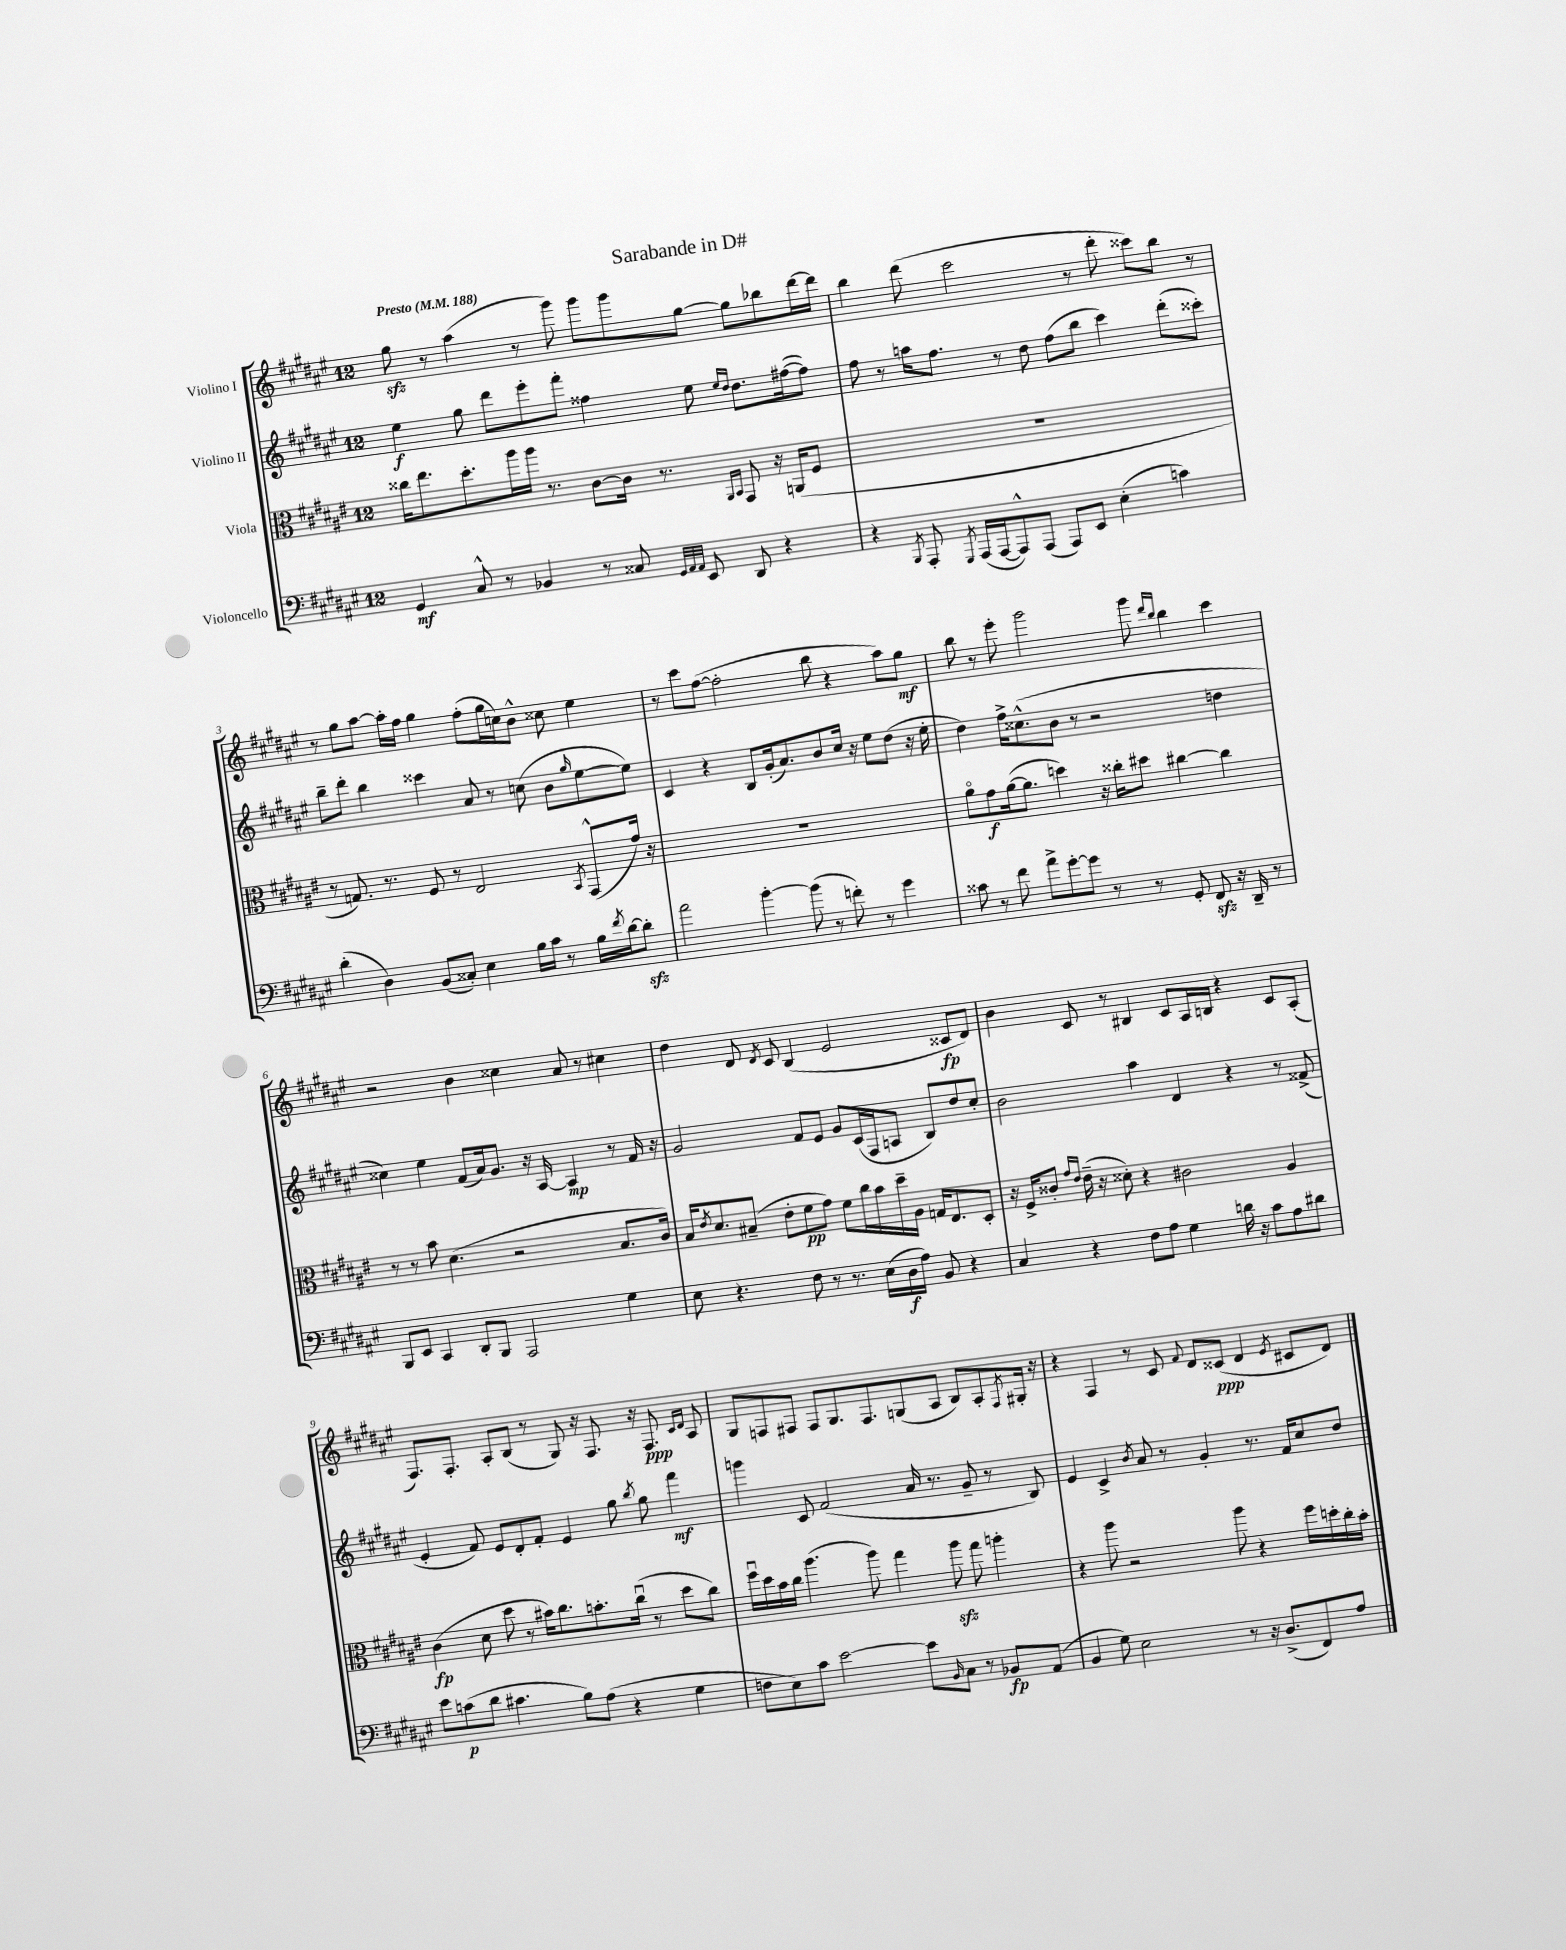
\header { title = "Sarabande in D#" }
<<
\new StaffGroup <<
\new Staff = "s0" \with { instrumentName = "Violino I" } {
    \clef treble \key fis \major \once \override Staff.TimeSignature.style = #'single-digit \time 12/8 \tempo "Presto" 4 = 188
    gis''8\sfz r8 ais''4( r8 gis'''8) gis'''8 gis'''8 gis''8~ gis''8 bes''8 dis'''16~ dis'''16 |
    b''4 dis'''8( cis'''2 r8 dis'''8-. cisis'''8) b''8 r8 |
    r8 gis''8 ais''8~ ais''16-. fis''16 gis''4 fis''8-.( gis''16 c''16) b'8-^ cisis''8 eis''4 |
    r8 cis'''8 fis''8~( fis''2-. b''8 r4 ais''8) gis''8\mf |
    b''8 r8 eis'''8-. gis'''2 gis'''8 \grace { dis'''16 b''16 } b''4 cis'''4 |
    r2 b'4 cisis''4 ais'8 r8 cis''4 |
    dis''4 dis'8 \acciaccatura { dis'8 } cis'8 b4( eis'2 cisis'8\fp dis'8) |
    b'4 cis'8 r8 bis4 cis'8 ais16 b16 r4 cis'8 ais8-.( |
    fis8.) fis8.-. ais8-. b8( r8 gis8) r16 fis8. r16 fis8.\ppp \grace { cis'16 dis'16 } ais8 |
    gis8 f8 fis8 fis8 gis8. fis8. g8( ais8 b8) ais8-. \acciaccatura { fis8 } gis16-. r16 |
    r4 fis4 r8 cis'8 \appoggiatura { fis'8 } dis'8 cisis'8\ppp( dis'4 \acciaccatura { eis'8 } cis'8 dis'8) \bar "|." |
}
\new Staff = "s1" \with { instrumentName = "Violino II" } {
    \clef treble \key fis \major \once \override Staff.TimeSignature.style = #'single-digit \time 12/8
    eis''4\f gis''8 dis'''8 eis'''8-. fis'''8-. fisis''4 eis''8 \grace { eis''16 dis''16 } dis''8. fis''16~( fis''8) |
    fis''8 r8 a''16 fis''8. r8 dis''8 fis''8( b''8 cis'''4) dis'''8-.( cisis'''8-.) |
    b''8-- dis'''8-. b''4 cisis'''4 ais'8 r8 c''8( b'8 \grace { gis''16 } eis''8~ eis''8) |
    cis'4 r4 b8 gis'16-.( ais'8.) b'8 cis''16 r16 eis''8 dis''8( r16 eis''16-. |
    dis''4) fis''16-> cisis''8.-^( b'8 r8 r2 d''4 |
    cisis''4) eis''4 fis'8( ais'16) gis'8. r16 ais16~ ais4\mp r8 fis'16 r16 |
    gis'2 fis'8 eis'8 gis'8 cis'16( fis16 a8 b8) dis''8 cis''8-. |
    b'2 ais''4 dis'4 r4 r8 fisis'8->( |
    eis'4-. fis'8) eis'8 dis'8-. fis'8-. eis'4 gis''8 \acciaccatura { b''8 } gis''8 fis'''4\mf |
    g'''4 cis'8 fis'2( ais'16 r8. gis'8-- r8 b8) |
    eis'4 cis'4-> \acciaccatura { b'8 } ais'8 r8 gis'4-. r8. fis'16 cis''8 dis''8 \bar "|." |
}
\new Staff = "s2" \with { instrumentName = "Viola" } {
    \clef alto \key fis \major \once \override Staff.TimeSignature.style = #'single-digit \time 12/8
    cisis''16 eis''8. dis''8.-. ais''16 ais''16 r8. cis'8~ cis'16 r8. \grace { ais,16 b,16 } gis,8 r16 a,16( fis8 |
    R1. |
    r8 g8.) r8. fis8 r8 eis2 \acciaccatura { b,8 } gis,8-^( gis'16) r16 |
    R1. |
    ais'8\flageolet gis'8\f ais'16~( ais'8. d''4) r16 cisis''16-. dis''8 cis''4~ cis''4 |
    r8 r8 b'8 dis'4.( r2 b8. cis'16) |
    b16 \acciaccatura { eis'8 } dis'8. bis8--( eis'8-. fis'8\pp gis'8) fis'8 cis''16 b'16 dis''16-- ais16 g16 eis8. dis8-. |
    r16 fis16-> cisis'8-. \grace { gis'16 eis'16 } eis'16--( r16 disis'8-.) r4 cis'2 ais4 |
    cis'4\fp( dis'8 dis''8 r8 bis'16) cis''8. b'8.-. cis''16\downbow( r8 dis''8 cis''8) |
    fis''16\downbow dis''16 b'16 cis''16 ais''4.( ais''8) gis''4 ais''8\sfz gis''8 a''4-. |
    r4 ais''8 r2 ais''8 r4 fis''16 d''16-. cis''16-. b'16-. \bar "|." |
}
\new Staff = "s3" \with { instrumentName = "Violoncello" } {
    \clef bass \key fis \major \once \override Staff.TimeSignature.style = #'single-digit \time 12/8
    gis,4\mf cis8-^ r8 bes,4 r8 cisis8 \grace { gis,32 ais,32 ais,32 } eis,8 dis,8 r4 |
    r4 \acciaccatura { b,,8 } ais,,8-. \acciaccatura { gis,,8 } ais,,16( ais,,16~ ais,,8-^) ais,,8( ais,,8) eis,8 eis4-.( c'4) |
    dis'4-.( dis4) b,8( cisis8-.) eis4 b16 cis'16 r8 b16 \acciaccatura { fis'8 } dis'16~ dis'8-.\sfz |
    ais'2 b'4~-. b'8( r8 f'8-.) r8 gis'4 |
    cisis'8 r8 fis'8 ais'8-> gis'8~-. gis'8 r8 r8 gis,8-. fis,8\sfz r16 dis,16-- r8 |
    b,,8 eis,8 cis,4 dis,8-. b,,8 ais,,2 gis4 |
    eis8 r4. fis8 r8 r8. eis16( dis16\f ais16) b,8 r4 |
    cis4 r4 fis8 ais8 gis4 d'16 r16 cis'8 ais8 dis'8 |
    eis'8 c'8\p( dis'8 cis'4. b8) ais8( r4 gis4 |
    f8 eis8) cis'8 eis'2~ eis'8 \grace { b,16 } cis8 r8 bes,8\fp ais,8( |
    b,4 gis8) eis2 r8 r16 dis8.->( fis,8) ais8 \bar "|." |
}
>>
>>
